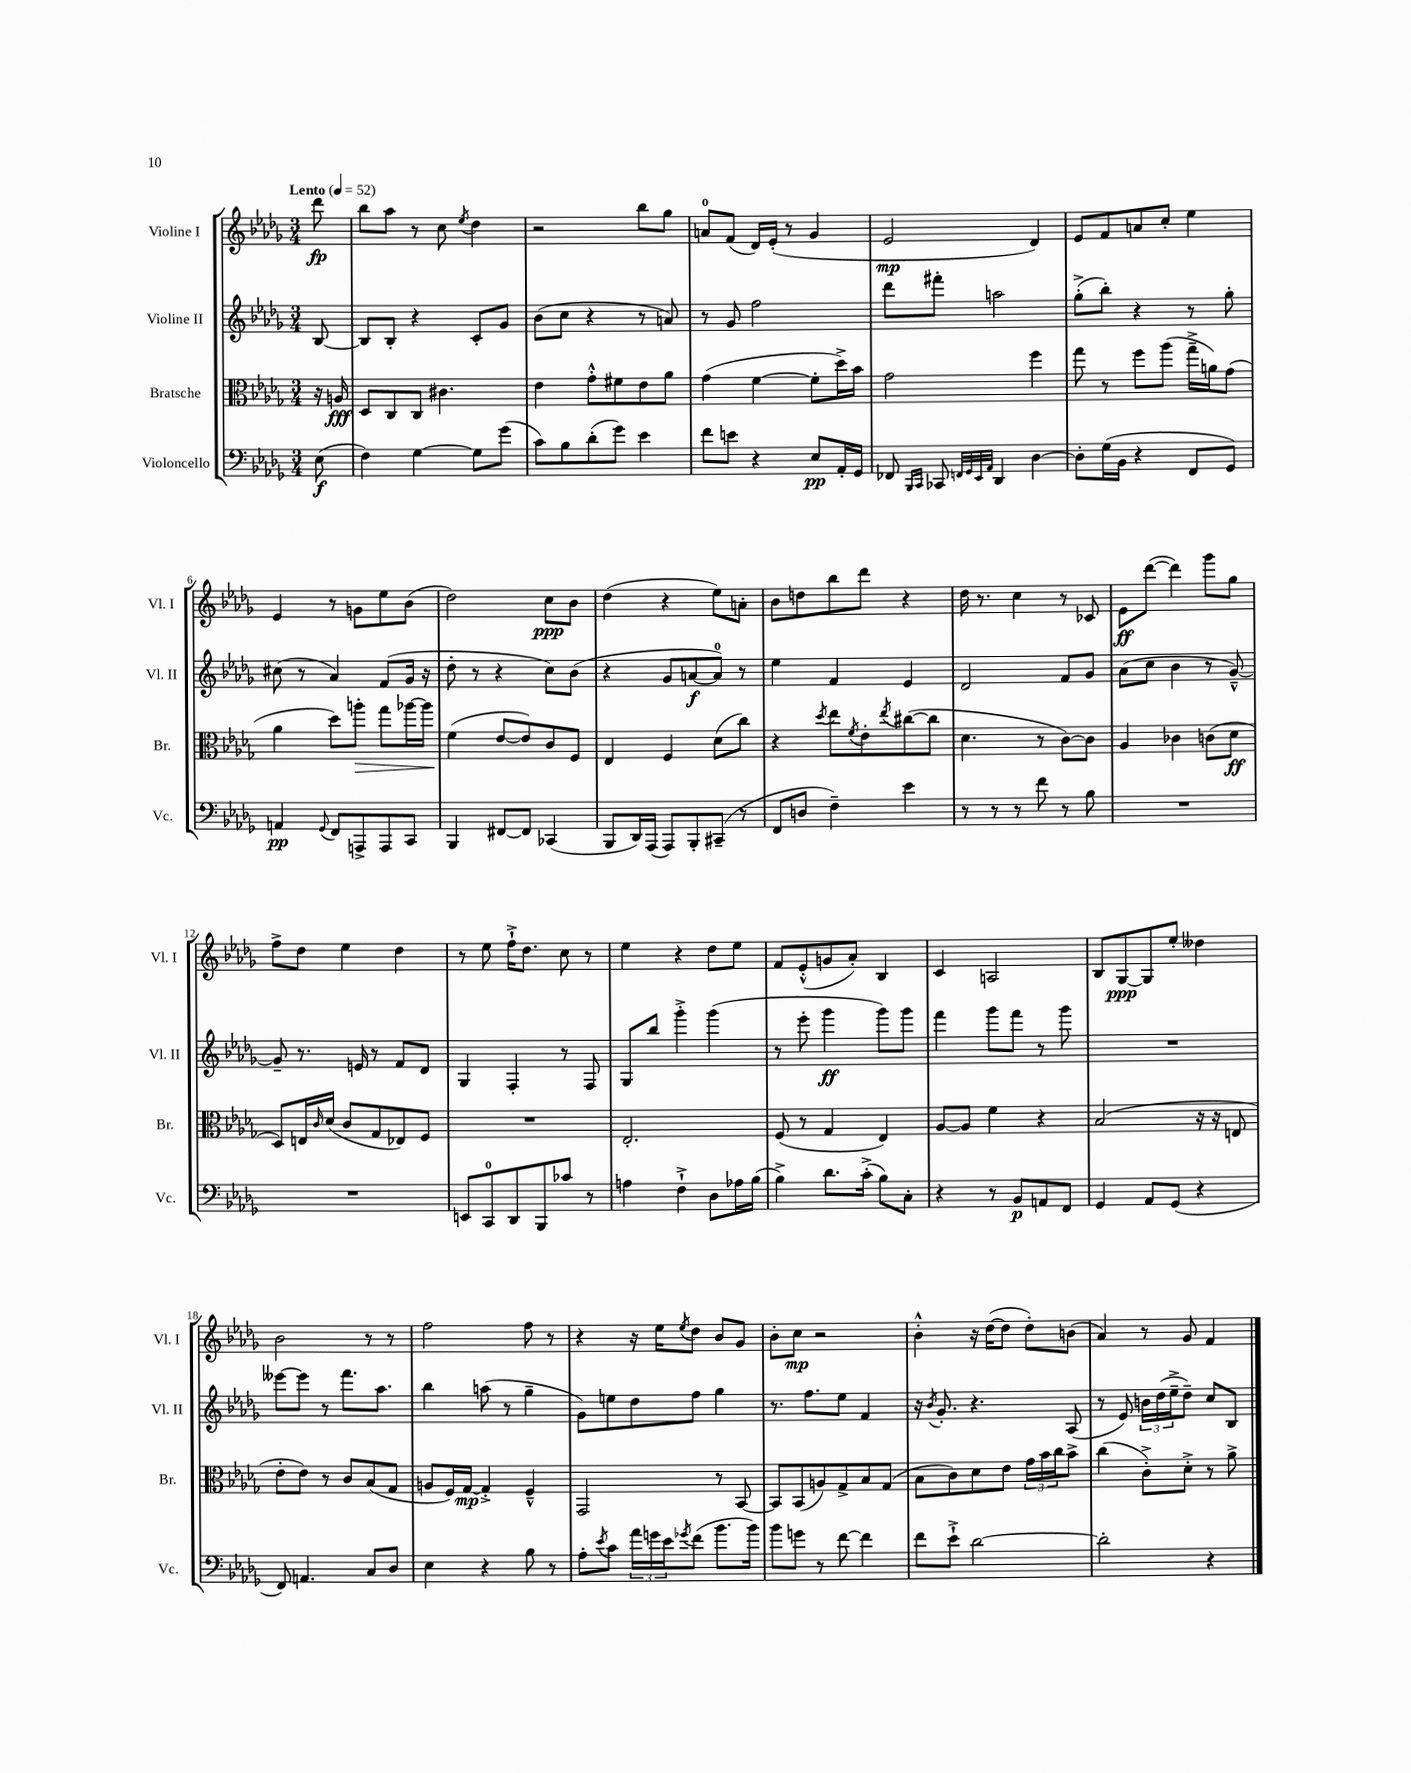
<<
\new StaffGroup <<
\new Staff = "s0" \with { instrumentName = "Violine I" shortInstrumentName = "Vl. I" } {
    \clef treble \key des \major \numericTimeSignature \time 3/4 \partial 8 \tempo "Lento" 4 = 52
    des'''8\fp |
    bes''8 aes''8 r8 c''8 \acciaccatura { ees''8 } des''4 |
    r2 bes''8 ges''8 |
    a'8-0 f'8( des'16) ees'16-.( r8 ges'4 |
    ees'2\mp des'4) |
    ees'8 f'8 a'8 c''8-. ees''4 |
    ees'4 r8 g'8 ees''8 bes'8( |
    des''2) c''8\ppp bes'8 |
    des''4( r4 ees''8) a'8-. |
    bes'8 d''8 bes''8 des'''8 r4 |
    des''16 r8. c''4 r8 ces'8 |
    ees'8\ff des'''8~( des'''4) ges'''8 ges''8 |
    f''8-> des''8 ees''4 des''4 |
    r8 ees''8 f''16-!-> des''8. c''8 r8 |
    ees''4 r4 des''8 ees''8 |
    f'8 ees'8-.-^( g'8 aes'8-.) bes4 |
    c'4 a2 |
    bes8 ges8~\ppp ges8 ees''8-. deses''4 |
    bes'2 r8 r8 |
    f''2 f''8 r8 |
    r4 r16 ees''16 \acciaccatura { ees''8 } des''8 bes'8 ges'8 |
    bes'8-. c''8\mp r2 |
    bes'4-.-^ r16 des''16~( des''8 des''8-.) b'8( |
    aes'4) r8 ges'8 f'4 \bar "|." |
}
\new Staff = "s1" \with { instrumentName = "Violine II" shortInstrumentName = "Vl. II" } {
    \clef treble \key des \major \numericTimeSignature \time 3/4 \partial 8
    bes8~ |
    bes8 bes8-. r4 c'8-. ges'8 |
    bes'8( c''8 r4 r8 a'8) |
    r8 ges'8 f''2 |
    des'''8 fis'''8-. a''2 |
    ges''8-.->( bes''8-.) r4 r8 ges''8-. |
    cis''8( r8 aes'4) f'8( ges'16 r16 |
    des''8-. r8 r4 c''8) bes'8( |
    r4 ges'8 a'8~\f a'8-0) r8 |
    ees''4 f'4 ees'4 |
    des'2 f'8 ges'8 |
    aes'8( c''8 bes'4 r8 ges'8~---^) |
    ges'8-- r8. e'16 r8 f'8 des'8 |
    ges4 f4-. r8 f8 |
    ges8 bes''8 ges'''4-.-> ges'''4( |
    r8 ees'''8-. ges'''4\ff ges'''8) ges'''8 |
    f'''4 ges'''8 f'''8 r8 ges'''8 |
    R2. |
    eeses'''8~ eeses'''8 r8 f'''8. aes''8. |
    bes''4 a''8( r8 ges''4-- |
    ges'8) e''8 des''8 f''8 ges''4 |
    r8. f''8. ees''8 f'4 |
    r16 \acciaccatura { bes'8 } ges'8.-. r4. aes8( |
    r8 ees'8) \tuplet 3/2 { b'16 des''16( ees''16---> } des''8--) c''8 bes8 \bar "|." |
}
\new Staff = "s2" \with { instrumentName = "Bratsche" shortInstrumentName = "Br." } {
    \clef alto \key des \major \numericTimeSignature \time 3/4 \partial 8
    r16 a16\fff |
    des8 c8 c8 cis'4. |
    ees'4 ges'8-.-^ fis'8 ees'8 aes'8 |
    ges'4( f'4~ f'8-. des''16->) bes'16 |
    ges'2 f''4 |
    ges''8 r8 f''8 aes''8( ges''16---> a'16) ges'8( |
    aes'4 des''8) a''8-.\> ges''8 aes''16~ aes''16 |
    f'4\!( ees'8~ ees'8) c'8 f8 |
    ees4 f4 des'8( c''8) |
    r4 \acciaccatura { des''8 } ees''8 \acciaccatura { f'8 } ees'8-. \acciaccatura { ees''8 } cis''8~( cis''8 |
    des'4. r8 c'8~) c'8 |
    aes4 ces'4 c'8( des'8\ff |
    des8) e16 \grace { c'16 } des'16( c'8 ges8 ees8) f8 |
    R2. |
    ees2.-. |
    f8( r8 ges4 ees4) |
    aes8~ aes8 f'4 r4 |
    bes2( r16 r16 e8 |
    ees'8-. ees'8) r8 c'8 bes8( ges8 |
    a8 f16) ges16~\mp ges4-.-> f4---^ |
    ges,2 r8 bes,8~ |
    bes,8 bes,8( a8) ges8-> bes8 ges8( |
    bes8 c'8) des'8 ees'8 \tuplet 3/2 { ges'16 bes'16 c''16 } bes'8-> |
    c''4( c'8-.->) des'8-.-> r8 aes'8-> \bar "|." |
}
\new Staff = "s3" \with { instrumentName = "Violoncello" shortInstrumentName = "Vc." } {
    \clef bass \key des \major \numericTimeSignature \time 3/4 \partial 8
    ees8\f( |
    f4) ges4~ ges8 ges'8( |
    c'8) bes8 des'8-.( ges'8) ees'4 |
    f'8 e'8 r4 ees8\pp aes,16-. ges,16 |
    fes,8 \grace { bes,,16 c,16 } ces,8 \grace { f,32 ges,32 ees,32 aes,32 } des,4 des4~ |
    des8-. ges16( bes,16 r4 f,8 ges,8) |
    a,4\pp \appoggiatura { ges,8 } f,8 a,,8-> a,,8 c,8 |
    bes,,4 fis,8~ fis,8 ces,4( |
    bes,,8 des,16) aes,,16( aes,,8) bes,,8-. cis,8--( r8 |
    f,8 d8 f4--) ees'4 |
    r8 r8 r8 f'8 r8 bes8 |
    R2. |
    R2. |
    e,8 c,8-0 des,8 bes,,8 ces'8 r8 |
    a4 f4-!-> des8 aes16 bes16( |
    bes4->) des'8. c'16-.->( bes8) c8-. |
    r4 r8 bes,8\p a,8 f,8 |
    ges,4 aes,8 ges,8( r4 |
    f,8) a,4. c8 des8 |
    ees4 r4 bes8 r8 |
    aes8-. \acciaccatura { ees'8 } c'8 \tuplet 3/2 { aes'16 g'16 ees'16 } \acciaccatura { ges'8 } f'8( bes'8. bes'16) |
    bes'8 g'8 r8 f'8~ f'4 |
    f'8 ees'8-!-> des'2~ |
    des'2-. r4 \bar "|." |
}
>>
>>
